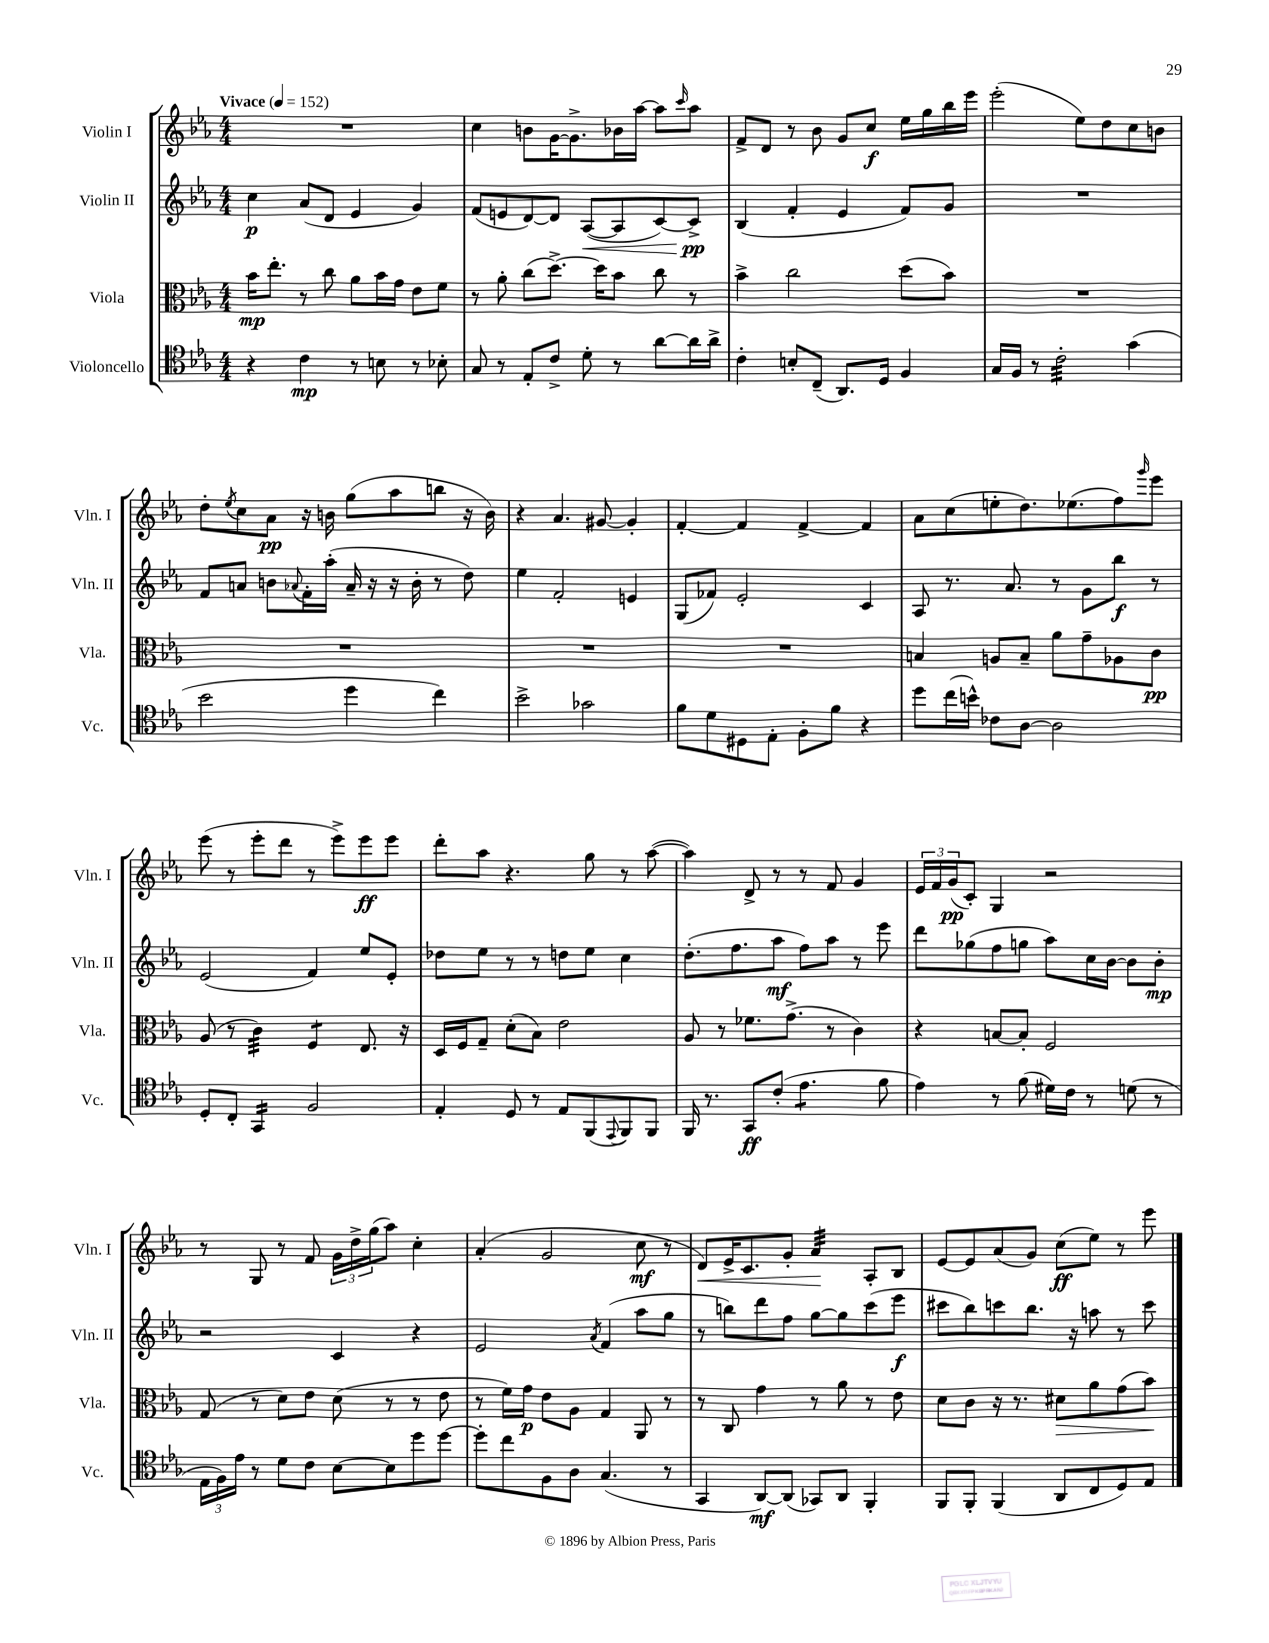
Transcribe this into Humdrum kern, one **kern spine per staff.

**kern	**kern	**kern	**kern
*staff4	*staff3	*staff2	*staff1
*clefC4	*clefC3	*clefG2	*clefG2
*k[b-e-a-]	*k[b-e-a-]	*k[b-e-a-]	*k[b-e-a-]
*M4/4	*M4/4	*M4/4	*M4/4
*MM152	*MM152	*MM152	*MM152
4r	16b-	4cc	1r
.	8.ee-'	.	.
4c	8r	(8a-	.
.	8cc	8d	.
8r	8a-	4e-	.
8B	16b-	.	.
.	16g	.	.
8r	8e-	4g)	.
8B-'	8f	.	.
=	=	=	=
8G	8r	(8f	4cc
8r	8a-'	8e	.
8E-'	(8cc	[8d)	8b
8c^	[8.dd^)	8d]	[16g
.	.	.	8.g^]
8d'	.	([8A-	.
.	16dd]	.	.
8r	8b-	8A-]	16b-
.	.	.	[16aa-
[8a-	8cc	[8c)	8aa-]
.	.	.	16qqccc
16a-]	8r	8c^]	8aa-
16a-^	.	.	.
=	=	=	=
4c'	4b-^	(4B-	8f^
.	.	.	8d
8B'	2cc	4f'	8r
(8C~	.	.	8b-
8.AA-)	.	4e-	8g
.	.	.	8cc
16D	.	.	.
4F	(8dd	8f)	16ee-
.	.	.	16gg
.	8b-)	8g	16bb-
.	.	.	16eee-
=	=	=	=
16G	1r	1r	(2eee-'
16F	.	.	.
8r	.	.	.
2c'	.	.	.
.	.	.	8ee-)
.	.	.	8dd
(4g	.	.	8cc
.	.	.	8b
=	=	=	=
2b-	1r	8f	8dd'
.	.	.	8qee-
.	.	8a	8cc
.	.	8b	8a-
.	.	8qqa-	.
.	.	16f'	16r
.	.	(16aa-'	16b
4dd	.	16a-~	(8gg
.	.	16r	.
.	.	16r	8aa-
.	.	16b'	.
4cc)	.	8r	8bb
.	.	8dd)	16r
.	.	.	16b)
=	=	=	=
2b-^	1r	4ee-	4r
.	.	2f'	4.a-
2g-	.	.	.
.	.	.	[8g#
.	.	4e	4g#']
=	=	=	=
8f	1r	(8G	[4f'
8d	.	8f-)	.
8D#	.	2e-'	4f]
8E-'	.	.	.
8F'	.	.	[4f^
8f	.	.	.
4r	.	4c	4f]
=	=	=	=
8dd	4B	8A-	8a-
(16cc	.	8.r	(8cc
16b^^)	.	.	.
8c-	8A	.	8ee'
.	.	8.a-	.
[8A-	8B~	.	8.dd)
2A-]	8a-	8r	.
.	.	.	(8.ee-
.	8g~	8g	.
.	8A-	8bb-	8ff)
.	.	.	16qqggg
.	8c	8r	8eee-
=	=	=	=
8D'	(8A-	(2e-	(8eee-
8C'	8r	.	8r
4GG	4c)	.	8eee-'
.	.	.	8ddd
2F	4F	4f)	8r
.	.	.	8eee-^)
.	8.E-	8ee-	8eee-
.	.	8e-'	8eee-
.	16r	.	.
=	=	=	=
4E-'	16D	8dd-	8ddd'
.	16F	.	.
.	8G~	8ee-	8aa-
8D	(8d'	8r	4.r
8r	8B-)	8r	.
8E-	2e-	8dd	.
(8FF	.	8ee-	8gg
8qqEE-	.	.	.
8FF)	.	4cc	8r
8FF	.	.	([8aa-
=	=	=	=
16FF	8A-	(8.dd'	4aa-])
8.r	.	.	.
.	8r	.	.
.	.	8.ff	.
8GG	8.f-	.	8d^
(8c'	.	8aa-	8r
.	(8.g^	.	.
4.e-	.	8ff)	8r
.	8r	8aa-	8f
.	4c)	8r	4g
8f	.	8eee-	.
=	=	=	=
4e-)	4r	8ddd	24e-
.	.	.	24f
.	.	.	(24g
.	.	(8gg-	8c')
8r	[8B	8ff	4G
(8f	8B']	8gg	.
16d#)	2F	8aa-)	2r
16c	.	.	.
8r	.	16cc	.
.	.	[16b-	.
(8d	.	8b-]	.
8r	.	8b-'	.
=	=	=	=
24E-	(8G	2r	8r
24F)	.	.	.
24e-	.	.	.
8r	8r	.	8G
8d	8d)	.	8r
8c	8e-	.	8f
[8B-	(8d	4c	24g
.	.	.	24dd^
.	.	.	(24gg
8B-]	8r	.	8aa-)
8dd	8r	4r	4cc'
[8dd	8e-	.	.
=	=	=	=
8dd']	8r	2e-	(4a-'
8cc	16f)	.	.
.	16g	.	.
8F	8e-	.	2g
8A-	8A-	.	.
.	.	8qa-	.
(4.G	4G	(4f	.
.	8AA-	8aa-	8cc
8r	8r	8gg	8r
=	=	=	=
4GG	8r	8r	8d)
.	8C	8bb)	16e-^
.	.	.	8.c
[8AA-)	4g	8ddd	.
(8AA-]	.	8ff	8g'
8GG-)	8r	[8gg	4a-
8AA-	8a-	8gg]	.
4FF'	8r	(8ccc	8A-'
.	8e-	8eee-	8B-
=	=	=	=
8FF	8d	8ccc#	[8e-
8FF'	8c	8bb-)	8e-]
(4FF	16r	8ccc	(8a-
.	8.r	.	.
.	.	8.bb-	8g)
8AA-	8d#	.	(8cc
.	.	16r	.
8C	8a-	8aa	8ee-)
8D)	(8g	8r	8r
8E-	8b-)	8ccc	8eee-
==	==	==	==
*-	*-	*-	*-
